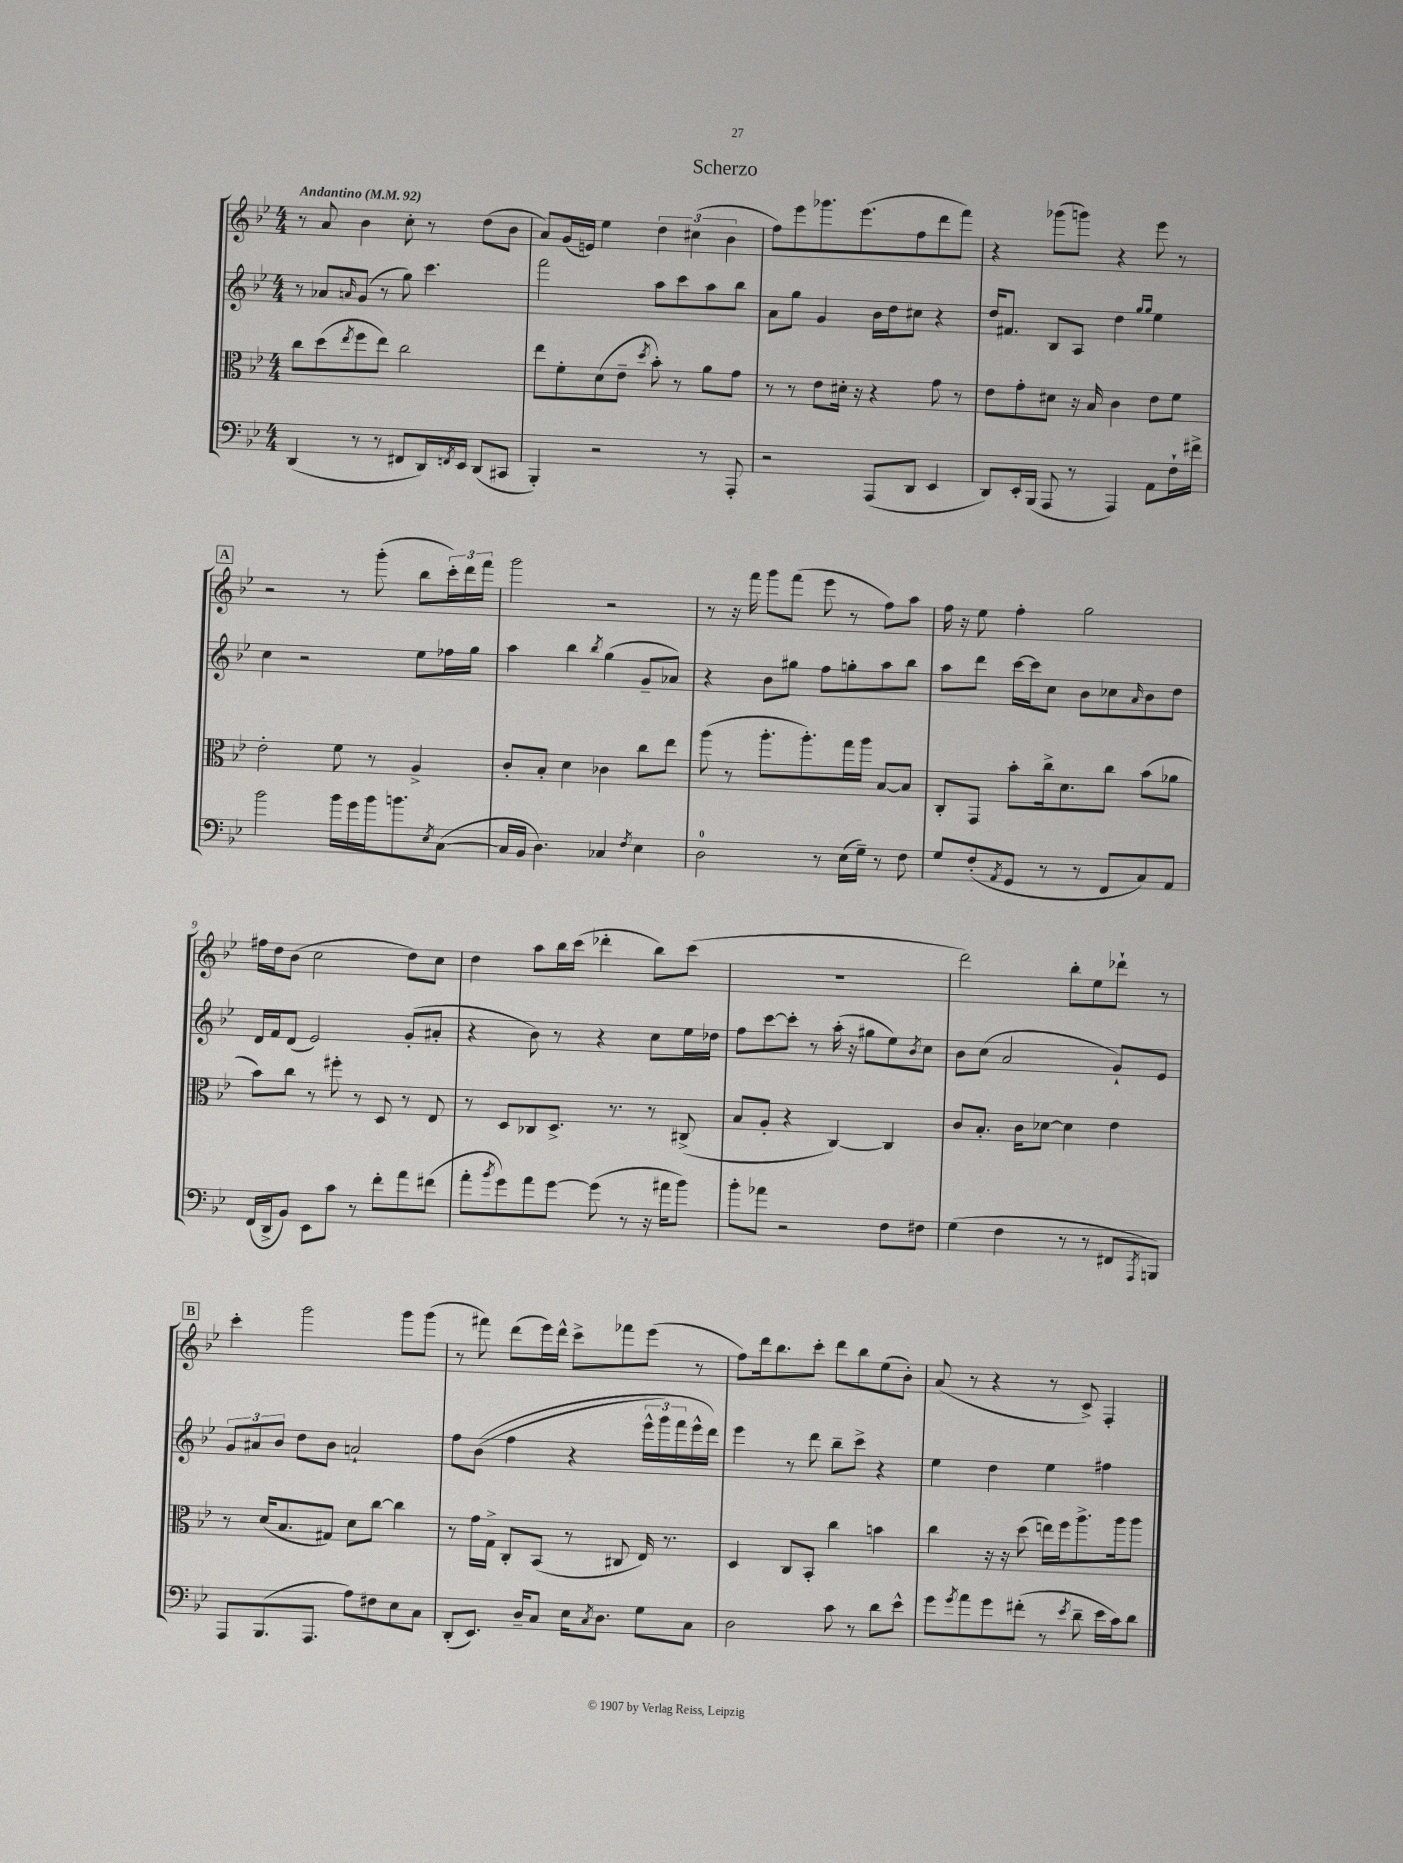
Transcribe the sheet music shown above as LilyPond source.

\header { title = "Scherzo" }
<<
\new StaffGroup <<
\new Staff = "s0" {
    \clef treble \key bes \major \numericTimeSignature \time 4/4 \tempo "Andantino" 4 = 92
    r8 a'8 bes'4 c''8-. r8 d''8( bes'8 |
    a'8) g'16( e'16) ees''4 \tuplet 3/2 { d''4 cis''4( bes'4 } |
    f''8) ees'''8 ges'''8. ees'''8.( f''8 d'''8 f'''8) |
    r4 ges'''8( g'''8) r4 ees'''8 r8 |
    \mark \markup { \box "A" } r2 r8 g'''8-.( bes''8 \tuplet 3/2 { c'''16-.) d'''16 f'''16 } |
    g'''2 r2 |
    r8 r16 f'''16 g'''8 f'''8( ees'''8 r8 f''8) a''8 |
    f''16 r16 ees''8 f''4-. g''2 |
    fis''16 d''16 bes'8( c''2 d''8) c''8 |
    d''4 a''8 bes''16 c'''16( des'''4-. bes''8) c'''8( |
    R1 |
    d'''2) bes''8-. ees''8 des'''8-! r8 |
    \mark \markup { \box "B" } c'''4-. g'''2 g'''8 g'''8( |
    r8 fis'''8) d'''8( ees'''16) d'''16-^ c'''8-> fes'''8 ees'''8( r8 |
    f''8) d'''16 bes''8. c'''8-. d'''8 bes''8 ees''8( bes'8-.) |
    a'8( r8 r4 r8 c'8->) f4-. \bar "|." |
}
\new Staff = "s1" {
    \clef treble \key bes \major \numericTimeSignature \time 4/4
    r8 aes'8 \grace { a'16 } g'8( r8 g''8) c'''4. |
    f'''2 a''8 c'''8 a''8 bes''8 |
    a'8 g''8 g'4 bes'16 d''16 cis''8 r4 |
    d''16 fis'8. bes8 a8 d''4 \grace { g''16 g''16 } ees''4 |
    \mark \markup { \box "A" } c''4 r2 ees''8 fes''16 g''16 |
    a''4 bes''4 \acciaccatura { bes''8 } g''4( g'8-- aes'8) |
    r4 bes'8 gis''8 f''8 g''8-. a''8 bes''8 |
    a''8 d'''8 c'''16~ c'''16 c''8 bes'8 ces''8 \grace { a'16 } bes'8 d''8 |
    d'16 f'16 d'8( ees'2) g'8-.( ais'8-. |
    r4 bes'8) r8 r4 c''8 ees''16 des''16 |
    f''8 c'''8~ c'''8-. r8 a''16-.( r16 gis''8 ees''8) \acciaccatura { bes'8 } c''8 |
    bes'8 c''8( a'2 g'8-!) ees'8 |
    \mark \markup { \box "B" } \tuplet 3/2 { g'8 ais'8 bes'8 } d''8 bes'8 a'2-! |
    f''8 bes'8(\( f''4 r4 \tuplet 3/2 { ees'''16-^ g'''16) f'''16 } ees'''16-^ d'''16\) |
    ees'''4 r8 d'''8 bes''8-- c'''8-> r4 |
    ees''4 d''4 ees''4 fis''4 \bar "|." |
}
\new Staff = "s2" {
    \clef alto \key bes \major \numericTimeSignature \time 4/4
    c''8 d''8( \acciaccatura { ees''8 } f''8 ees''8) c''2 |
    ees''8 f'8-. d'8( ees'8-- \acciaccatura { d''8 } bes'8-.) r8 a'8 g'8 |
    r8 r8 ees'8 dis'16-. r16 r4 g'8 r8 |
    ees'8 g'8-. dis'8 r16 bes16 c'4 ees'8 f'8 |
    \mark \markup { \box "A" } ees'2-. f'8 r8 a4-> |
    c'8-. bes8-. d'4 ces'4 c''8 ees''8 |
    a''8( r8 a''8.-. a''8.-.) g''16 a''16 bes8~ bes8 |
    c8-. g,8 bes'8-. c''16-> d'8. c''8 bes'8( aes'8 |
    bes'8) c''8 r8 fis''8-. r8 d8 r8 ees8 |
    r8 d8 ces8 d8.-> r8. r8 cis8->( |
    bes8 a8-. r4 c4~) c4 |
    c'8 bes8.-. c'16 des'8~ des'4 ees'4 |
    \mark \markup { \box "B" } r8 d'16( bes8. gis8) d'8 c''8~ c''4 |
    r8 g'16 g16-> c8-. bes,8( r8 cis8 ees16) r8. |
    d4 c8 bes,8-. c''4 b'4 |
    c''4 r16 r16 d''8( e''16) f''16 a''8.-> a''16 a''8 \bar "|." |
}
\new Staff = "s3" {
    \clef bass \key bes \major \numericTimeSignature \time 4/4
    d,4( r8 r8 fis,8 d,16) \acciaccatura { f,8 } ees,16 d,8( cis,8 |
    bes,,4-.) r2 r8 a,,8-. |
    r2 a,,8( d,8 ees,4 |
    d,8) ees,16-. bes,,16( a,,8 r8 a,,4) a,8 f16-! fis'16-> |
    \mark \markup { \box "A" } bes'2 bes'16 g'16 bes'16 b'8. \acciaccatura { ees8 } c8~( |
    c16 bes,16 d4.) ces4 \acciaccatura { f8 } ees4 |
    d2-0 r8 ees16( g16--) r8 f8 |
    g8 f8-.( \acciaccatura { a,8 } g,8 r8 r8 f,8 c8) a,8 |
    f,16( d,16-> bes,8) ees,8 c'8 r8 f'8-. a'8 fis'8( |
    a'8-. \acciaccatura { bes'8 } g'8) a'8 g'8~ g'8( r8 r16 ais'16 bes'8) |
    bes'8-. aes'8 r2 f8 fis8 |
    g4( f4 r8 r8 fis,8 \acciaccatura { a,,8 } b,,8) |
    \mark \markup { \box "B" } a,,8 bes,,8.( a,,8. a8) fis8 ees8 c8 |
    d,8-.( ees,8.) d16-- c8 ees16 \acciaccatura { c8 } d8. g8 c8 |
    d2 c'8 r8 d'8 ees'8-^ |
    g'8 \acciaccatura { g'8 } a'8 g'8 fis'8-.( r8 \acciaccatura { ees'8 } d'8-- ees'16 c'16) d'8 \bar "|." |
}
>>
>>
